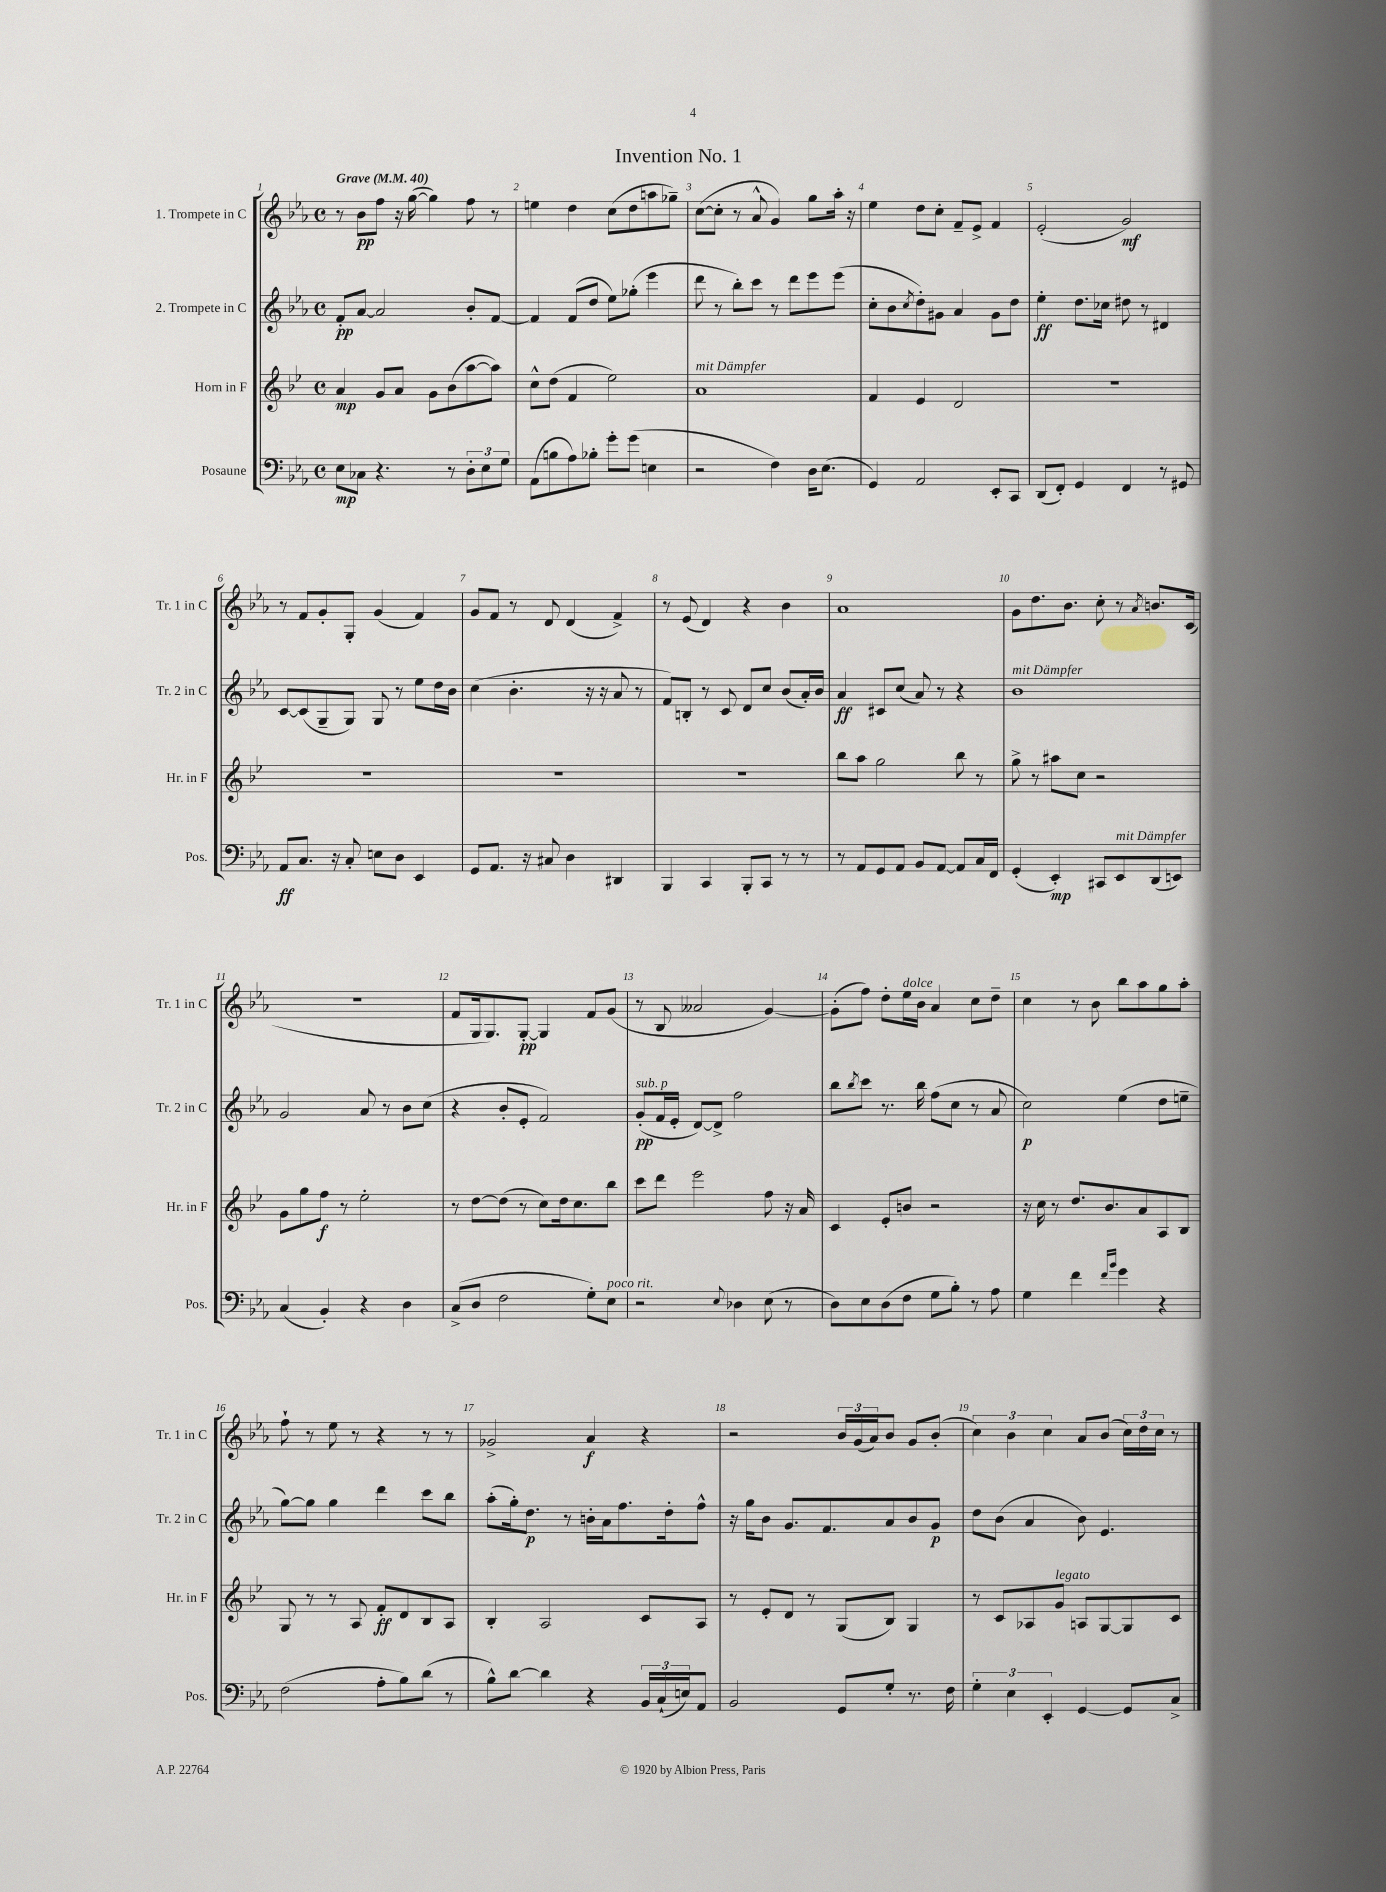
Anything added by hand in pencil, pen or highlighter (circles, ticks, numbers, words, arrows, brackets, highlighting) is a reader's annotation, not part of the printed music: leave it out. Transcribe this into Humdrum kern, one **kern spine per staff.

**kern	**dynam	**kern	**dynam	**kern	**dynam	**kern	**dynam
*part4	*part4	*part3	*part3	*part2	*part2	*part1	*part1
*staff4	*staff4	*staff3	*staff3	*staff2	*staff2	*staff1	*staff1
*I"Posaune	*	*I"Horn in F	*	*I"2. Trompete in C	*	*I"1. Trompete in C	*
*I'Pos.	*	*I'Hr. in F	*	*I'Tr. 2 in C	*	*I'Tr. 1 in C	*
*clefF4	*	*clefG2	*	*clefG2	*	*clefG2	*
*k[b-e-a-]	*	*k[b-e-]	*	*k[b-e-a-]	*	*k[b-e-a-]	*
*M4/4	*	*M4/4	*	*M4/4	*	*M4/4	*
*met(c)	*	*met(c)	*	*met(c)	*	*met(c)	*
*MM40	*	*MM40	*	*MM40	*	*MM40	*
=1	=1	=1	=1	=1	=1	=1	=1
!	!	!	!	!	!	!LO:TX:a:B:t=Grave	!
8E-\L	mp	4a/	mp	8f'/L	pp	8r	.
8C-X\J	.	.	.	[8a-/J	.	8b-\L	pp
4.r	.	8g/L	.	2a-/]	.	8ff\J	.
.	.	8a/J	.	.	.	16r	.
.	.	.	.	.	.	([16gg\	.
.	.	8g\L	.	.	.	4gg\])	.
8r	.	(8b-\	.	.	.	.	.
12D'\L	.	[8aa\	.	8b-'/L	.	8ff\	.
12E-\	.	.	.	.	.	.	.
.	.	8aa\J])	.	[8f/J	.	8r	.
12G\J	.	.	.	.	.	.	.
=2	=2	=2	=2	=2	=2	=2	=2
(8AA-\L	.	8cc^^\L	.	4f/]	.	4een\	.
8Bn\	.	(8dd\J	.	.	.	.	.
8A-\)	.	4f/	.	(8f/L	.	4dd\	.
8B-X'\J	.	.	.	8dd/J	.	.	.
8g'\L	.	2ee-\)	.	8ee-\L)	.	(8cc\L	.
(8g\J	.	.	.	(8gg-X'\J	.	8dd\	.
4En\	.	.	.	4eee-\	.	8aan\	.
.	.	.	.	.	.	8gg-X~\J)	.
=3	=3	=3	=3	=3	=3	=3	=3
!	!	!LO:TX:a:i:t=mit Dämpfer	!	!	!	!	!
2r	.	1a	.	8ddd\	.	([8cc\L	.
.	.	.	.	8r	.	8cc'\J]	.
.	.	.	.	8bb-'\L)	.	8r	.
.	.	.	.	8ccc\J	.	8a-^^/	.
4F\)	.	.	.	8r	.	4g/)	.
.	.	.	.	8ddd\L	.	.	.
16D\KL	.	.	.	8eee-\	.	8gg\L	.
(8.E-\J	.	.	.	.	.	.	.
.	.	.	.	(8eee-\J	.	16aa-'\Jk	.
.	.	.	.	.	.	16r	.
=4	=4	=4	=4	=4	=4	=4	=4
4GG/)	.	4f/	.	8cc'\L	.	4ee-\	.
.	.	.	.	8b-\	.	.	.
.	.	.	.	8qcc/	.	.	.
2AA-/	.	4e-/	.	8dd'\)	.	8dd\L	.
.	.	.	.	8g#X\J	.	8cc'\J	.
.	.	2d/	.	4a-/	.	8f~/L	.
.	.	.	.	.	.	8e-^/J	.
8EE-'/L	.	.	.	8g#\L	.	4f/	.
8CC/J	.	.	.	8dd\J	.	.	.
=5	=5	=5	=5	=5	=5	=5	=5
(8DD/L	.	1r	.	4ee-'\	ff	(2e-'/	.
8FF'/J)	.	.	.	.	.	.	.
4GG/	.	.	.	8.dd\L	.	.	.
.	.	.	.	16cc-X\Jk	.	.	.
4FF/	.	.	.	8dd#X\	.	2g/)	mf
.	.	.	.	8r	.	.	.
8r	.	.	.	4d#X/	.	.	.
8GG#X/	.	.	.	.	.	.	.
!!LO:LB:g=z
=6	=6	=6	=6	=6	=6	=6	=6
8AA-/L	ff	1r	.	[8c/L	.	8r	.
8.C/J	.	.	.	(8c/]	.	8f/L	.
.	.	.	.	8G~/	.	8g'/	.
16r	.	.	.	.	.	.	.
8C'/	.	.	.	8G/J)	.	8G'/J	.
8En\L	.	.	.	8G/	.	(4g/	.
8D\J	.	.	.	8r	.	.	.
4EE-/	.	.	.	8ee-\L	.	4f/)	.
.	.	.	.	16dd\L	.	.	.
.	.	.	.	16b-\JJ	.	.	.
=7	=7	=7	=7	=7	=7	=7	=7
8GG/L	.	1r	.	(4cc\	.	8g/L	.
8.AA-/J	.	.	.	.	.	8f/J	.
.	.	.	.	4.b-'\	.	8r	.
16r	.	.	.	.	.	.	.
8C#X/	.	.	.	.	.	8d/	.
4D\	.	.	.	.	.	(4d/	.
.	.	.	.	16r	.	.	.
.	.	.	.	16r	.	.	.
4DD#X/	.	.	.	8a-/	.	4f^/)	.
.	.	.	.	8r	.	.	.
=8	=8	=8	=8	=8	=8	=8	=8
4BBB-/	.	1r	.	8f/L)	.	8r	.
.	.	.	.	8Bn'/J	.	(8e-/	.
4CC/	.	.	.	8r	.	4d/)	.
.	.	.	.	8c/	.	.	.
8BBB-'/L	.	.	.	8d/L	.	4r	.
8CC/J	.	.	.	8cc/J	.	.	.
8r	.	.	.	(8b-/L	.	4b-\	.
8r	.	.	.	16a-'/L)	.	.	.
.	.	.	.	16b-/JJ	.	.	.
=9	=9	=9	=9	=9	=9	=9	=9
8r	.	8bb-\L	.	4a-/	ff	1a-	.
8AA-/L	.	8aa\J	.	.	.	.	.
8GG/	.	2gg\	.	8c#X/L	.	.	.
8AA-/J	.	.	.	(8cc/J	.	.	.
8BB-/L	.	.	.	8a-/)	.	.	.
[8AA-/J	.	.	.	8r	.	.	.
8AA-/L]	.	8bb-\	.	4r	.	.	.
16C/L	.	8r	.	.	.	.	.
16FF/JJ	.	.	.	.	.	.	.
=10	=10	=10	=10	=10	=10	=10	=10
!	!	!	!	!LO:TX:a:i:t=mit Dämpfer	!	!	!
(4GG'/	.	8gg^\	.	1b-	.	8g\L	.
.	.	8r	.	.	.	8.dd\	.
4EE-'/)	mp	8aa#X\L	.	.	.	.	.
.	.	.	.	.	.	8.b-\J	.
.	.	8cc\J	.	.	.	.	.
8CC#X/L	.	2r	.	.	.	8cc'\	.
!LO:TX:a:i:t=mit Dämpfer	!	!	!	!	!	!	!
8EE-/	.	.	.	.	.	8r	.
.	.	.	.	.	.	8qa-/	.
(8DD/	.	.	.	.	.	8.bn/L	.
8EEn/J)	.	.	.	.	.	.	.
.	.	.	.	.	.	(16c/Jk	.
!!LO:LB:g=z
=11	=11	=11	=11	=11	=11	=11	=11
(4C/	.	8g\L	.	2g/	.	1r	.
.	.	8gg\	.	.	.	.	.
4BB-'/)	.	8ff\J	f	.	.	.	.
.	.	8r	.	.	.	.	.
4r	.	2ee-'\	.	8a-/	.	.	.
.	.	.	.	8r	.	.	.
4D\	.	.	.	8b-\L	.	.	.
.	.	.	.	(8cc\J	.	.	.
=12	=12	=12	=12	=12	=12	=12	=12
(8C^/L	.	8r	.	4r	.	8f/L	.
8D/J	.	[8dd\L	.	.	.	16G/k	.
.	.	.	.	.	.	8.G/)	.
2F\	.	(8dd\J]	.	8b-'/L	.	.	.
.	.	8r	.	8e-'/J	.	[8G'/J	pp
.	.	8cc\L)	.	2f/)	.	4G/]	.
.	.	16dd\k	.	.	.	.	.
.	.	8.cc\	.	.	.	.	.
8G'\L)	.	.	.	.	.	8f/L	.
!LO:TX:a:i:t=poco rit.	!	!	!	!	!	!	!
8E-\J	.	8bb-\J	.	.	.	(8g/J	.
=13	=13	=13	=13	=13	=13	=13	=13
!	!	!	!	!LO:TX:a:i:t=sub. p	!	!	!
2r	.	8ccc\L	.	(8g'/L	pp	8r	.
.	.	8ddd\J	.	16f/L	.	8B-/	.
.	.	.	.	16e-'/JJ	.	.	.
.	.	2eee-\	.	[8d/L)	.	2a--X/	.
.	.	.	.	8d^/J]	.	.	.
8qqE-/	.	.	.	.	.	.	.
4D-X\	.	.	.	2ff\	.	.	.
(8E-\	.	8ff\	.	.	.	[4g/)	.
8r	.	16r	.	.	.	.	.
.	.	16a/	.	.	.	.	.
=14	=14	=14	=14	=14	=14	=14	=14
8D\L)	.	4c/	.	8bb-\L	.	(8g'\L]	.
.	.	.	.	8qbb-/	.	.	.
8E-\	.	.	.	8ccc\J	.	8ff\J)	.
(8D\	.	8e-'/L	.	8.r	.	8dd'\L	.
!	!	!	!	!	!	!LO:TX:a:i:t=dolce	!
8F\J	.	8bn/J	.	.	.	16ee-\L	.
.	.	.	.	16bb-\	.	16b-\JJ	.
8G\L	.	2r	.	(8ff\L	.	4a-/	.
8B-'\J)	.	.	.	8cc\J	.	.	.
8r	.	.	.	8r	.	8cc\L	.
8A-\	.	.	.	8a-/	.	8dd~\J	.
=15	=15	=15	=15	=15	=15	=15	=15
4G\	.	16r	.	2cc\)	p	4cc\	.
.	.	16cc\	.	.	.	.	.
.	.	8r	.	.	.	.	.
4f\	.	8.dd/L	.	.	.	8r	.
.	.	.	.	.	.	8b-\	.
.	.	8.b-/	.	.	.	.	.
16qqf/LL	.	.	.	.	.	.	.
16qqb-/JJ	.	.	.	.	.	.	.
4g\	.	.	.	(4ee-\	.	8bb-\L	.
.	.	8a/	.	.	.	8aa-\	.
4r	.	8A/	.	8dd\L	.	8gg\	.
.	.	8B-/J	.	8een~\J	.	8aa-'\J	.
!!LO:LB:g=z
=16	=16	=16	=16	=16	=16	=16	=16
(2F\	.	8G/	.	[8gg\L)	.	8ff`\	.
.	.	8r	.	8gg\J]	.	8r	.
.	.	8r	.	4gg\	.	8ee-\	.
.	.	8A/	.	.	.	8r	.
8A-'\L	.	8f'/L	ff	4ddd\	.	4r	.
8B-\)	.	8d/	.	.	.	.	.
(8d\J	.	8B-/	.	8ccc\L	.	8r	.
8r	.	8A/J	.	8bb-\J	.	8r	.
=17	=17	=17	=17	=17	=17	=17	=17
8B-^^\L)	.	4B-'/	.	(8aa-'\L	.	2g-X^/	.
[8d\J	.	.	.	16gg'\k)	.	.	.
.	.	.	.	8.dd\J	p	.	.
4d\]	.	2A/	.	.	.	.	.
.	.	.	.	8r	.	.	.
4r	.	.	.	16bn'\LL	.	4a-/	f
.	.	.	.	16a-\J	.	.	.
.	.	.	.	8.ff\	.	.	.
24BB-/LL	.	8c/L	.	.	.	4r	.
(24C`/	.	.	.	.	.	.	.
.	.	.	.	16dd'\k	.	.	.
24En/J)	.	.	.	.	.	.	.
8AA-/J	.	8A/J	.	8ff^^\J	.	.	.
=18	=18	=18	=18	=18	=18	=18	=18
2BB-/	.	8r	.	16r	.	2r	.
.	.	.	.	16gg\KL	.	.	.
.	.	8e-'/L	.	8b-\J	.	.	.
.	.	8d/J	.	8.g/L	.	.	.
.	.	8r	.	.	.	.	.
.	.	.	.	8.f/	.	.	.
8GG/L	.	(8G/L	.	.	.	24b-/LL	.
.	.	.	.	.	.	(24g/	.
.	.	.	.	.	.	24a-/J)	.
8G'/J	.	8B-/J)	.	8a-/	.	8b-/J	.
8.r	.	4G/	.	8b-/	.	8g/L	.
.	.	.	.	8g/J	p	(8b-'/J	.
16F\	.	.	.	.	.	.	.
=19	=19	=19	=19	=19	=19	=19	=19
6G'\	.	8r	.	8dd\L	.	6cc\)	.
.	.	8c/L	.	(8b-\J	.	.	.
6E-\	.	.	.	.	.	6b-\	.
.	.	8A-X/	.	4a-/	.	.	.
6EE-'/	.	.	.	.	.	6cc\	.
!	!	!LO:TX:a:i:t=legato	!	!	!	!	!
.	.	8g/J	.	.	.	.	.
[4GG/	.	8An/L	.	8b-\)	.	8a-/L	.
.	.	[8G/	.	4.e-/	.	(8b-/J	.
8GG/L]	.	8G/]	.	.	.	24cc\LL)	.
.	.	.	.	.	.	24dd\	.
.	.	.	.	.	.	24cc\JJ	.
8C^/J	.	8c/J	.	.	.	8r	.
==	==	==	==	==	==	==	==
*-	*-	*-	*-	*-	*-	*-	*-
